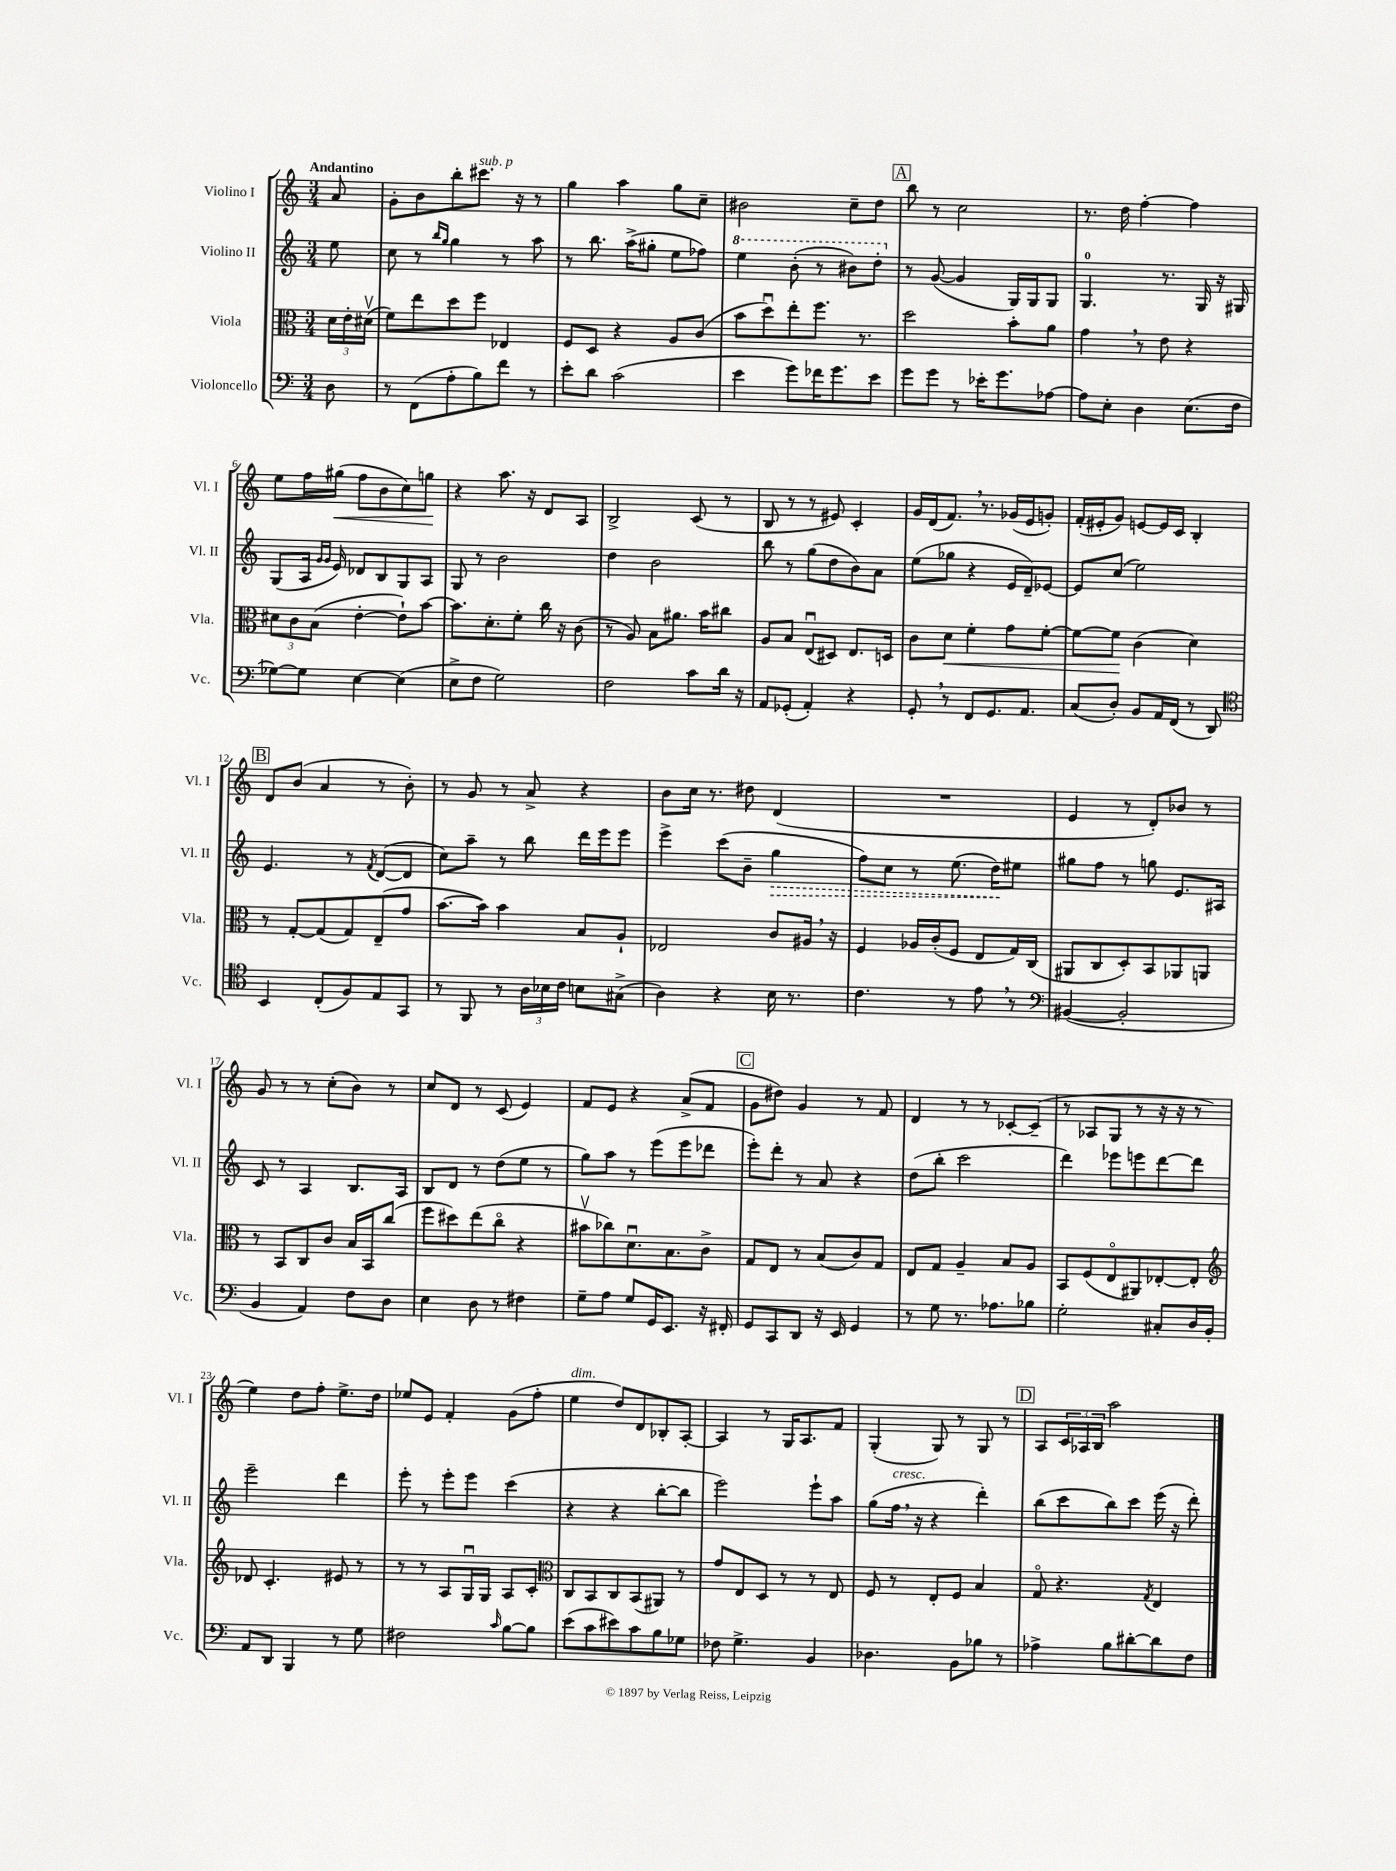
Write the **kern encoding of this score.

**kern	**kern	**kern	**kern
*staff4	*staff3	*staff2	*staff1
*clefF4	*clefC3	*clefG2	*clefG2
*k[]	*k[]	*k[]	*k[]
*M3/4	*M3/4	*M3/4	*M3/4
8D	24d	8ee	8a
.	24e'	.	.
.	(24d#v	.	.
=	=	=	=
8r	8f)	8cc	8g'
(8FF	8ee	8r	8b
.	.	16qqbb	.
.	.	16qqgg	.
8A'	8dd	4gg	8bb'
8B)	8ff	.	8.ccc#
8f	4E-	8r	.
.	.	.	16r
8r	.	8aa	8r
=	=	=	=
8e'	8F	8r	4gg
8d	8D	8.bb	.
(2c	4r	.	4aa
.	.	(16aa^	.
.	.	8gg#'	.
.	8A	8ee	8gg
.	(8c	8ff-)	8cc~
=	=	=	=
4e	8b	4eee	2b#
.	8ddu)	.	.
8g)	8ee'	(8bb'	.
16f-	8.ff	8r	.
8.g	.	.	.
.	.	8bb#)	8cc~
.	8.r	.	.
8e	.	8ddd'	8dd
=	=	=	=
8g	2dd	8r	8bb
8g	.	([8g	8r
8r	.	4g]	2cc
16e-'	.	.	.
8.g	.	.	.
.	8b'	16G)	.
.	.	16G	.
[8A-	8a	8G	.
=	=	=	=
8A-]	4g	4.G	8.r
8E'	.	.	.
.	.	.	16dd
4D	8r	.	[4ff'
.	8e	8.r	.
(8.E	4r	.	4ff]
.	.	16G	.
.	.	16r	.
16F	.	16G#	.
=	=	=	=
[8G-)	12d#	(8G	8ee
.	12c	.	.
8G-]	.	16A	16ff
.	(12B	.	.
.	.	16qqg	.
.	.	16qqg	.
.	.	16e)	(16gg#
[4E	[4e'	8d-	8ff
.	.	8B	8b
(4E]	8e`])	8G	8cc)
.	[8b	8A	8gg
=	=	=	=
8E^	8.b]	8G	4r
8F	.	8r	.
.	8.d'	.	.
2G)	.	2b	8.aa
.	8f'	.	.
.	.	.	16r
.	16cc	.	8d
.	16r	.	.
.	(8c	.	8A
=	=	=	=
2F	8r	4dd	2B^
.	8A)	.	.
.	8B	2b	.
.	8.a#	.	.
8c	.	.	(8c
.	16b	.	.
16d	8cc#	.	8r
16r	.	.	.
=	=	=	=
8AA	8A	8bb	8B
(8GG-'	8B	8r	8r
4AA')	(8Eu	(8gg	8r
.	8D#)	8dd	8e#)
4r	8.E	8b)	4c'
.	.	8a	.
.	16D	.	.
=	=	=	=
8GG'	8c	(8ee	16g
.	.	.	(16d
8r	8d	8gg-	8.f)
8FF	4f'	4r	.
.	.	.	8.r
8.GG	.	.	.
.	8g	16e	(16g-
8.AA	.	16d~)	16e
.	[8f'	[8e-	8g')
=	=	=	=
(8C	8f_	8e-]	(16f'
.	.	.	16e#'
8D')	8f]	(8cc	8g)
8BB	(4c	2ee)	[8e
16AA	.	.	16e]
(16FF	.	.	16c
8r	4d)	.	4B'
8DD)	.	.	.
=	=	=	=
*clefC4	*	*	*
4BB	8r	4.e	8d
.	[8G'	.	(8b
(8C'	(8G]	.	4a
8F)	8G)	8r	.
.	.	8qf	.
8E	(8E~	([8d	8r
8GG	8g	8d]	8b')
=	=	=	=
8r	[8.b	8cc)	8r
8FF	.	8aa~	8g
.	16b])	.	.
8r	4b	8r	8r
24A	.	8bb	8a^
24B-	.	.	.
24c	.	.	.
8B	8B	16ddd	4r
.	.	16eee	.
(8G#^	8A`	8eee	.
=	=	=	=
4A)	2E-	4eee^	8b
.	.	.	16cc
.	.	.	8.r
4r	.	(8ccc	.
.	.	8b~	8dd#
16B	8c	4gg	(4d
8.r	.	.	.
.	16A#	.	.
.	16r	.	.
=	=	=	=
4.c	4F	8ff)	2.r
.	.	8cc	.
.	16A-	8r	.
.	(16c'	.	.
8r	8F	(8.ee	.
8e	8E	.	.
.	.	16dd)	.
8r	16G)	8ee#	.
.	(16C	.	.
=	=	=	=
*clefF4	*	*	*
([4BB#	8AA#	8gg#	4e
.	8C	8ff	.
2BB#']	8D')	8r	8r
.	8BB	8gg	8d')
.	8AA-	8.e	8b-
.	8AA	.	8r
.	.	16A#	.
=	=	=	=
4BB	8r	8c	8g
.	8BB	8r	8r
4AA)	8C	4A	8r
.	8c	.	(8cc'
8F	16B	8.B	8b)
.	16BB	.	.
8D	(8cc	.	8r
.	.	16A	.
=	=	=	=
4E	8ff	8B	8cc
.	8dd#)	8d	8d
8D	(8ee	8r	8r
8r	8cco	(8dd	(8c
4F#	4r	8ee	4e)
.	.	8r	.
=	=	=	=
8G~	8b#v	8gg)	8f
8A	8cc-)	8aa	8e
8G	8.du	8r	4r
16GG	.	(8eee	.
8.EE	8.B	.	.
.	.	8eee	(8a^
16r	8c^	8ddd-	8f
16FF#'	.	.	.
=	=	=	=
8GG	8G	8eee')	8g
8CC	8E	8ddd'	8dd#)
8DD	8r	8r	4g
16r	(8B	8a	.
16EE	.	.	.
4GG	8c)	4r	8r
.	8G	.	8f
=	=	=	=
8r	8E	(8dd	4d
8G	8G	8bb'	.
8.r	4A~	2ccc	8r
.	.	.	8r
8.A-	.	.	.
.	8B	.	[8c-'
8B-	8A	.	(8c-~]
=	=	=	=
2G'	8BB	4ddd)	8r
.	(8F	.	8A-
.	8Eo	8eee-	8G
.	8AA#)	8eee	8r
8C#'	[8E-'	[8ddd	16r
.	.	.	16r
16D	8E-']	8ddd]	8r
16BB'	.	.	.
=	=	=	=
*	*clefG2	*	*
8AA	8d-	2eee~	4ee)
8DD	4.c'	.	.
4BBB	.	.	8dd
.	.	.	8ff'
8r	8e#	4ddd	8.ee^
8G	8r	.	.
.	.	.	16dd
=	=	=	=
2F#	8r	8eee'	8ee-
.	8r	8r	8e
.	8A	8eee'	4f'
.	16Gu	8eee	.
.	16G	.	.
16qqc	.	.	.
[8B	8A	(4ccc	(8g
8B]	8c'	.	8ff'
=	=	=	=
*	*clefC3	*	*
(8e	8C	4r	4ee
8c	8BB	.	.
8e#)	8C	4r	8dd)
8c	(8BB	.	8d
8B	8AA#)	[8bb'	8B-'
8G-	8r	8bb]	[8A'
=	=	=	=
8F-	8g	2eee)	4A]
4.G^	8E	.	.
.	8D	.	8r
.	8r	.	16G
.	.	.	8.A
4BB	8r	8eee`	.
.	8E	8aa	8f
=	=	=	=
4.D-	8F	(8gg	(4G'
.	8r	16ff	.
.	.	16r	.
.	8E'	4r	8G)
8BB	8F	.	8r
8B-	4B	4ddd')	8G
8r	.	.	8r
=	=	=	=
4A-^	8Go	(8bb	8A
.	4.r	8ccc	24c
.	.	.	24A-
.	.	.	24B
8B	.	8bb)	2aa
[8d#'	.	8ccc	.
.	8qG	.	.
8d#]	4E	(16eee	.
.	.	16r	.
8F	.	8ddd')	.
==	==	==	==
*-	*-	*-	*-
